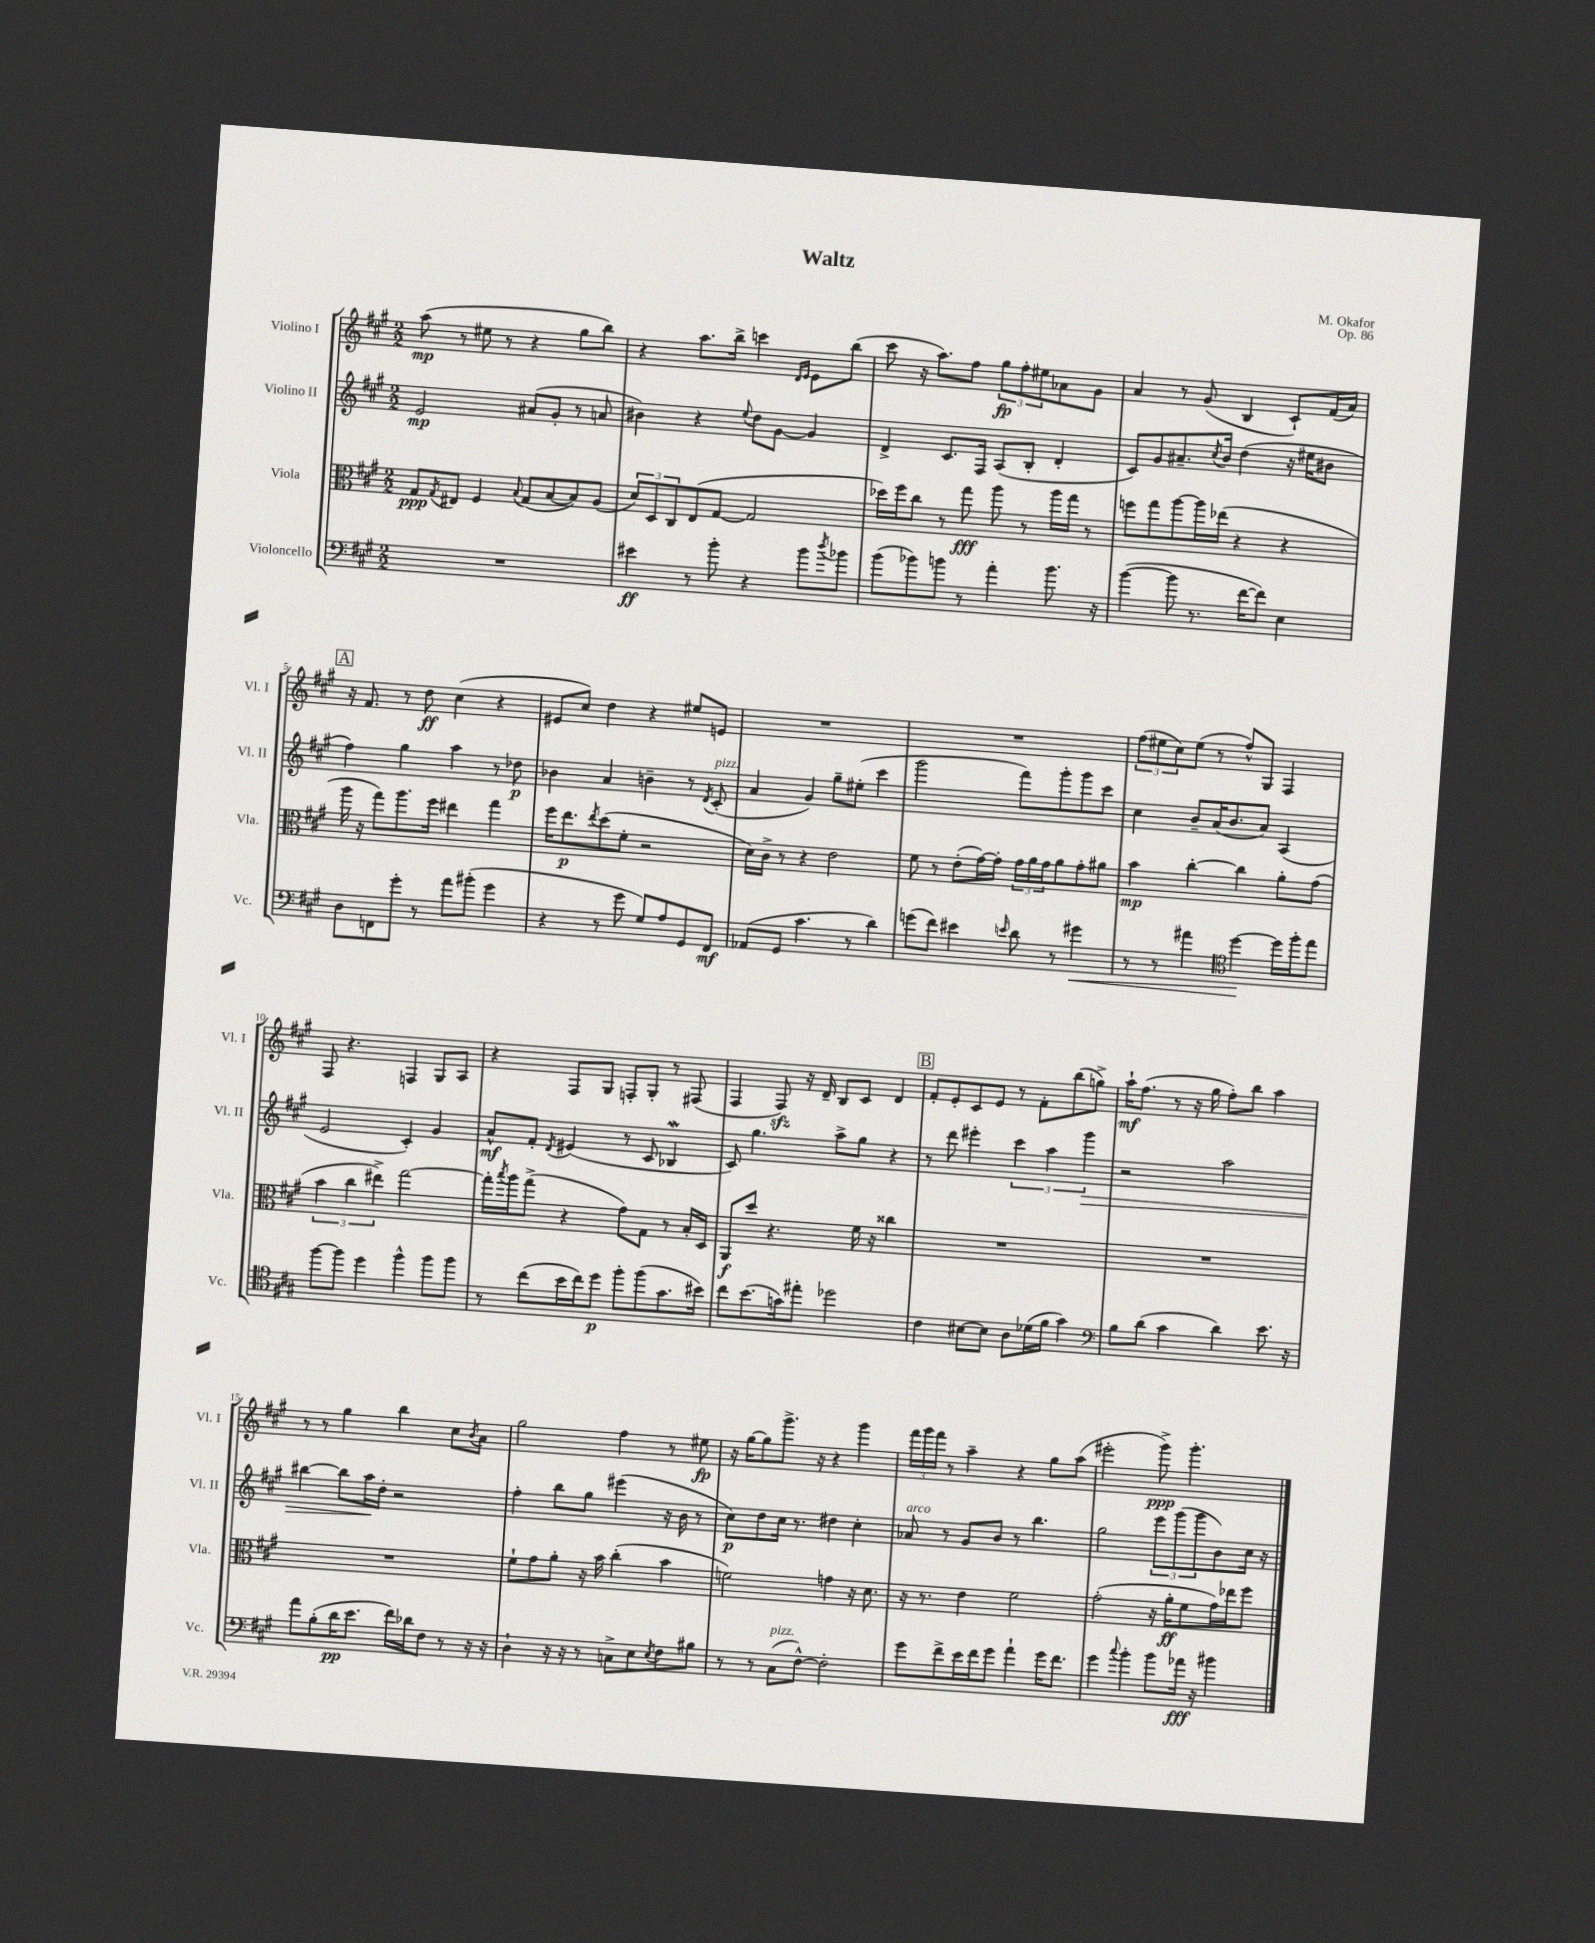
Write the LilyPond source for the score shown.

\header { title = "Waltz" composer = "M. Okafor" opus = "Op. 86" }
<<
\new StaffGroup <<
\new Staff = "s0" \with { instrumentName = "Violino I" shortInstrumentName = "Vl. I" } {
    \clef treble \key a \major \numericTimeSignature \time 2/2
    a''8\mp( r8 eis''8 r8 r4 gis''8 b''8) |
    r4 a''8. b''16-> c'''4 \grace { d'16 e'16 } e'8 b''8( |
    cis'''8 r16 a''8.) fis''8 \tuplet 3/2 { gis''8\fp fis''8-. eis''8 } aes'8 gis'8 |
    a'4 r8 gis'8( b4 cis'8-!) fis'16( a'16) |
    \mark \markup { \box "A" } r16 fis'8. r8 d''8\ff cis''4( r4 |
    eis'8 cis''8) d''4 r4 eis''8 e'8 |
    R1 |
    R1 |
    \tuplet 3/2 { fis''8( eis''8 cis''8) } eis''8( r8 fis''8-^) gis8 fis4 |
    fis8 r4. f4 gis8 a8 |
    r4 fis8 gis8 f8-. gis8-. r8 fis8( |
    fis4 fis8\sfz) r16 d'16-- b8 cis'8 d'4 |
    \mark \markup { \box "B" } fis'8-. e'8-. cis'8 e'8 r8 fis'8-. b''8( g''8->) |
    a''16-!\mf fis''8.( r8 r16 gis''16 fis''8-.) b''8 a''4 |
    r8 r8 gis''4 b''4 cis''8 \acciaccatura { b'8 } a'8 |
    gis''2 fis''4 r8 eis''8\fp |
    r16 gis''16~ gis''8 gis'''8.-> r16 r4 gis'''4 |
    \tuplet 3/2 { fis'''16 gis'''16 fis'''16 } r8 a''4-- r4 gis''8 a''8( |
    eis'''2-. gis'''8->\ppp) gis'''4.-. \bar "|." |
}
\new Staff = "s1" \with { instrumentName = "Violino II" shortInstrumentName = "Vl. II" } {
    \clef treble \key a \major \numericTimeSignature \time 2/2
    e'2\mp ais'8( gis'8-. r8 a'8 |
    bis'4) r4 \appoggiatura { e''8 } d''8 gis'8~ gis'4 |
    d'4-> cis'8. fis16 a8( b8-. d'4-. |
    cis'8) gis'8 ais'8.-- \acciaccatura { cis''8 } b'16 d''4( r16 eis''16 bis'8 |
    \mark \markup { \box "A" } fis''4) gis''4 a''4 r8 des''8\p |
    bes'4 a'4 b'4-- r8 \acciaccatura { d'8 } cis'8-.^\markup { \italic "pizz." }( |
    a'4 gis'4) gis''8-- eis''8-.( cis'''4 |
    gis'''2 fis'''8) gis'''8-. gis'''8 cis'''8 |
    cis''4 b'8-- a'16( b'8. a'8) a4( |
    e'2 cis'4-.) gis'4 |
    a'8-^\mf fis'8-. \acciaccatura { d'8 } eis'4( r8 cis'8 bes4\mordent |
    cis'8) gis''4. a''8-> gis''8 r4 |
    \mark \markup { \box "B" } r8 d'''8 eis'''4-. \tuplet 3/2 { cis'''4 a''4 gis'''4\> } |
    r2 a''2 |
    bis''4~ bis''8 a''16\! d''16-. r2 |
    fis''4-. b''8 gis''8 eis'''4( r16 b'16 r8 |
    cis''8\p) d''8 cis''16 r8. dis''4 cis''4-. |
    aes'8^\markup { \italic "arco" } r8 gis'8 b'8 r8 b''4. |
    gis''2 \tuplet 3/2 { e'''8 gis'''8( gis'''8 } b'8) cis''16 r16 \bar "|." |
}
\new Staff = "s2" \with { instrumentName = "Viola" shortInstrumentName = "Vla." } {
    \clef alto \key a \major \numericTimeSignature \time 2/2
    gis8\ppp \acciaccatura { gis8 } eis8 fis4 \appoggiatura { b8 } gis8( b8~ b8) a8( |
    \tuplet 3/2 { d'8) d8 cis8 } e8( gis8~ gis2 |
    des''16) fis''16 cis''8 r8 gis''8\fff a''8 r8 a''16 gis''16 r8 |
    f''8 gis''8 a''8~ a''16 ees''16( r4 r4 |
    \mark \markup { \box "A" } a''16 r16 gis''8) a''8. fis''16 eis''4 gis''4 |
    fis''16 e''8.\p \acciaccatura { e''8 } d''8( fis'8-. r2 |
    d'16) cis'16-> r8 r4 e'2 |
    fis'8 r8 e'8-.( gis'16~) gis'16-. \tuplet 3/2 { gis'16 a'16 gis'16 } a'8 gis'8-. ais'8 |
    b'4\mp cis''4~-. cis''4 a'8-. gis'8( |
    \tuplet 3/2 { b'4 cis''4 eis''4->) } gis''2~ |
    gis''16-. \acciaccatura { b''8 } a''16 gis''8->( r4 gis'8) gis8 r8 b16-. d16 |
    a,8\f d''8 r4. fis'16 r16 cisis''4 |
    \mark \markup { \box "B" } R1 |
    R1 |
    R1 |
    fis'8-! gis'8 a'8-. r16 b'16 cis''4-.( b'4 |
    f'2) g'4 r16 d'8. |
    r16 r8. e'4 fis'2 |
    gis'2-.( r16 a'16-.\ff fis'8 gis'16) ees''16 fis''8 \bar "|." |
}
\new Staff = "s3" \with { instrumentName = "Violoncello" shortInstrumentName = "Vc." } {
    \clef bass \key a \major \numericTimeSignature \time 2/2
    R1 |
    eis'4\ff r8 b'8-. r4 b'8 \acciaccatura { d''8 } bes'8 |
    b'8( bes'8) b'8 r8 a'4-. b'8. r16 |
    b'4~( b'8 r8. fis'16~ fis'8) e4 |
    \mark \markup { \box "A" } d8 f,8 gis'8-. r8 a'8 bis'8-.( gis'4 |
    r4 r8 gis'8 gis8) a8 gis,8 fis,8\mf |
    aes,8( gis,8 cis'4. r8 d'4) |
    g'8( fis'8) eis'4 \grace { e'16 } d'8 r8 gis'4\< |
    r8 r8 ais'4 \clef tenor d''4~\! d''16 fis''16-. e''8 |
    fis''8~ fis''8 d''4 fis''4-^ fis''8 fis''8 |
    r8 cis''8( b'16 cis''16) d''8\p fis''8-. fis''8( gis'8. bis'16) |
    cis''8 b'8.( g'16) eis''8-. des''2 |
    \mark \markup { \box "B" } cis'4 bis8~ bis8 a8 des'16( fis'16 gis'4) |
    \clef bass b8 d'8( cis'4 d'4) e'8. r16 |
    a'8 b8-.( d'16\pp e'8. fis'16) des'16 fis8 r8 r16 r16 |
    d4-! r16 r16 r8 c8-> e8 \acciaccatura { e8 } fis8 bis8 |
    r8 r8 cis8^\markup { \italic "pizz." }( fis8~-^) fis2-. |
    gis'8 fis'8-> e'16 fis'16 gis'8 a'4-! gis'16 fis'8. |
    gis'4 \appoggiatura { cis''8 } b'4-. b'8 aes'16\fff r16 bis'4 \bar "|." |
}
>>
>>
